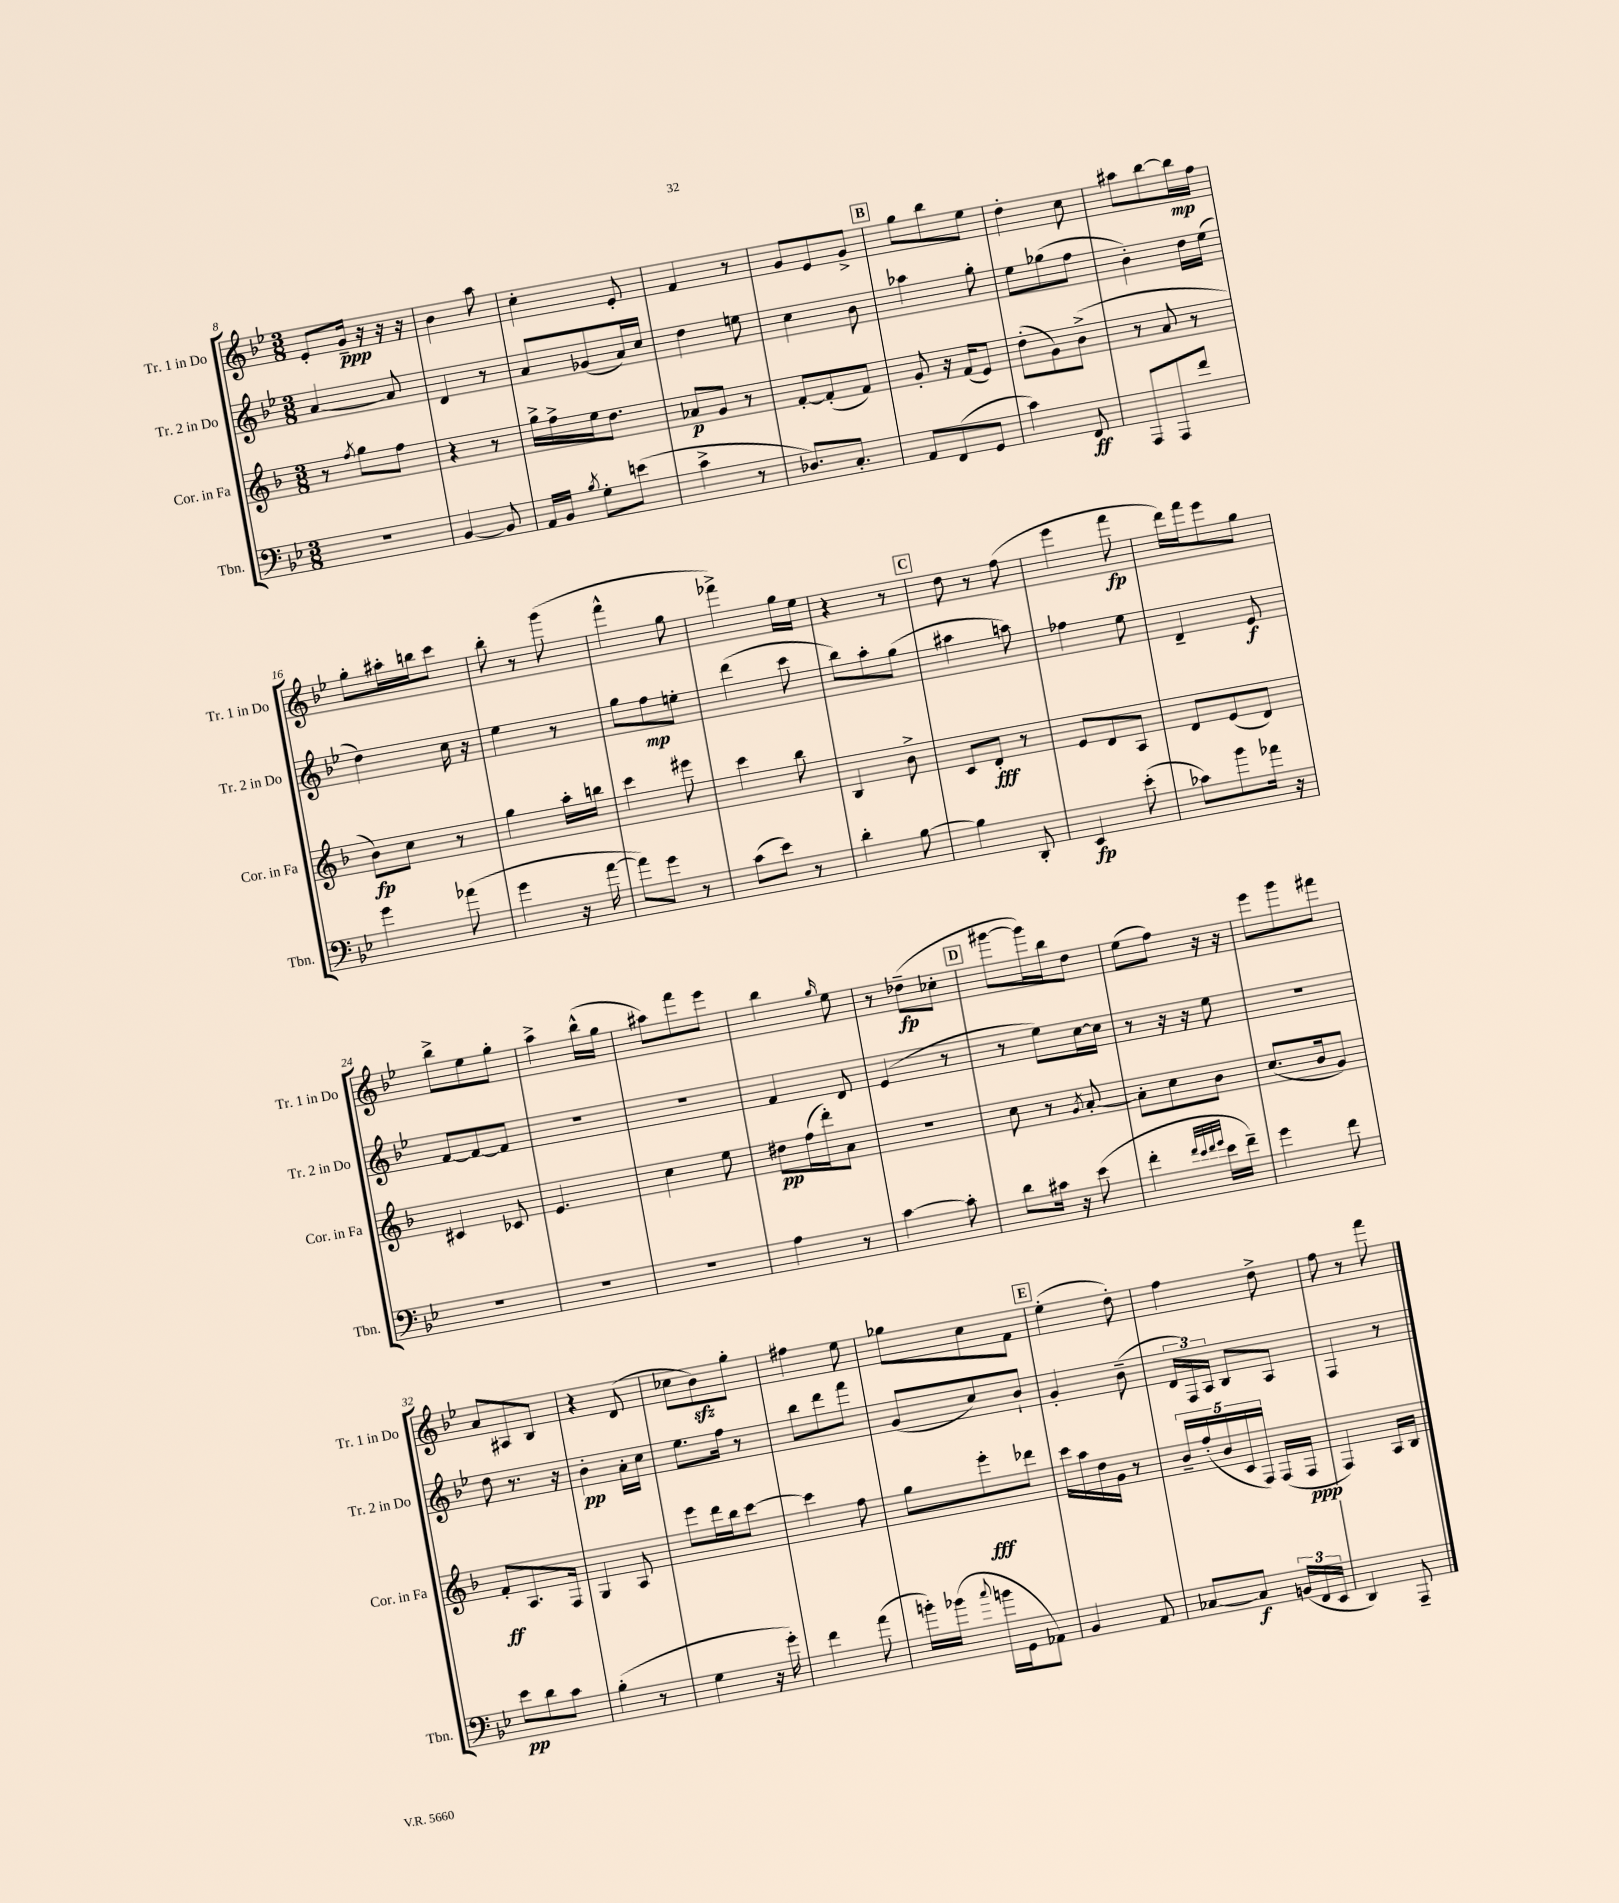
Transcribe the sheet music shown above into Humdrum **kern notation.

**kern	**dynam	**kern	**dynam	**kern	**dynam	**kern	**dynam
*part4	*part4	*part3	*part3	*part2	*part2	*part1	*part1
*staff4	*staff4	*staff3	*staff3	*staff2	*staff2	*staff1	*staff1
*I"Tbn.	*	*I"Cor. in Fa	*	*I"Tr. 2 in Do	*	*I"Tr. 1 in Do	*
*I'Tbn.	*	*I'Cor. in Fa	*	*I'Tr. 2 in Do	*	*I'Tr. 1 in Do	*
*clefF4	*	*clefG2	*	*clefG2	*	*clefG2	*
*k[b-e-]	*	*k[b-]	*	*k[b-e-]	*	*k[b-e-]	*
*M3/8	*	*M3/8	*	*M3/8	*	*M3/8	*
=8	=8	=8	=8	=8	=8	=8	=8
4.r	.	8r	.	[4a/	.	8e-'/L	.
.	.	8qff/	.	.	.	.	.
.	.	8gg\L	.	.	.	16g~/Jk	ppp
.	.	.	.	.	.	16r	.
.	.	8ff\J	.	8a/]	.	16r	.
.	.	.	.	.	.	16r	.
=9	=9	=9	=9	=9	=9	=9	=9
[4BB-/	.	4r	.	4d/	.	4b-\	.
8BB-/]	.	8r	.	8r	.	8aa\	.
=10	=10	=10	=10	=10	=10	=10	=10
16AA/LL	.	16gg^\LL	.	8a/L	.	4cc'\	.
16BB-/JJ	.	16ff^\	.	.	.	.	.
8qB-/	.	.	.	.	.	.	.
8G'\L	.	16ee\J	.	(8g-X/	.	.	.
.	.	8.dd\J	.	.	.	.	.
(8en\J	.	.	.	16a/L)	.	8e-'/	.
.	.	.	.	16cc/JJ	.	.	.
=11	=11	=11	=11	=11	=11	=11	=11
4c^\	.	8a-X/L	p	4dd\	.	4f/	.
.	.	8g/J	.	.	.	.	.
8r	.	8r	.	8een\	.	8r	.
=12	=12	=12	=12	=12	=12	=12	=12
8.D-X/L)	.	[8f'/L	.	4cc\	.	8g/L	.
.	.	(8f'/]	.	.	.	8e-/	.
8.C'/J	.	.	.	.	.	.	.
.	.	8f/J)	.	8b-\	.	8g^/J	.
!!LO:REH:place=s1:t=B
=13	=13	=13	=13	=13	=13	=13	=13
8AA/L	.	8g'/	.	4aa-X\	.	8gg\L	.
(8FF/	.	16r	.	.	.	8bb-\	.
.	.	(16f/KL	.	.	.	.	.
8GG/J	.	8e/J)	.	8gg'\	.	8ee-\J	.
=14	=14	=14	=14	=14	=14	=14	=14
4c\)	.	(8dd'\L	.	8ee-\L	.	4dd'\	.
.	.	8g\)	.	(8gg-X\	.	.	.
8FF/	ff	(8b-^\J	.	8ff\J	.	8cc\	.
=15	=15	=15	=15	=15	=15	=15	=15
8AAA/L	.	8r	.	4b-'\)	.	8aa#X\L	.
8AAA/	.	8a/	.	.	.	[8bb-\	.
8f/J	.	8r	.	16dd\LL	.	16bb-\L]	mp
.	.	.	.	(16ee-\JJ	.	16ff\JJ	.
!!LO:LB:g=z
=16	=16	=16	=16	=16	=16	=16	=16
4g\	.	8b-\L)	fp	4dd\)	.	8gg'\L	.
.	.	8cc\J	.	.	.	16aa#X'\L	.
.	.	.	.	.	.	16bbn\J	.
(8a-X\	.	8r	.	16cc\	.	8ccc\J	.
.	.	.	.	16r	.	.	.
=17	=17	=17	=17	=17	=17	=17	=17
4g\	.	4gg\	.	4ee-\	.	8bb-'\	.
.	.	.	.	.	.	8r	.
16r	.	16aa'\LL	.	8r	.	(8ggg\	.
[16a\	.	16bbn\JJ	.	.	.	.	.
=18	=18	=18	=18	=18	=18	=18	=18
8a\L])	.	4ccc\	.	8gg\L	.	4fff^^\	.
8g\J	.	.	.	8ff\	mp	.	.
8r	.	8eee#X\	.	8een'\J	.	8gg\	.
=19	=19	=19	=19	=19	=19	=19	=19
(8c\L	.	4ccc\	.	(4ddd\	.	4fff-X^\)	.
8e-\J)	.	.	.	.	.	.	.
8r	.	8bb-\	.	8ccc\	.	16gg\LL	.
.	.	.	.	.	.	16ee-\JJ	.
=20	=20	=20	=20	=20	=20	=20	=20
4d'\	.	4B-/	.	8bb-\L)	.	4r	.
.	.	.	.	8aa'\	.	.	.
[8B-\	.	8b-^\	.	(8gg\J	.	8r	.
!!LO:REH:place=s1:t=C
=21	=21	=21	=21	=21	=21	=21	=21
4B-\]	.	8c/L	.	4aa#X\	.	8dd\	.
.	.	8d'/J	fff	.	.	8r	.
8DD'/	.	8r	.	8aan\)	.	(8ff\	.
=22	=22	=22	=22	=22	=22	=22	=22
4EE-/	fp	8e/L	.	4ff-X\	.	4eee-\	.
.	.	8d/	.	.	.	.	.
(8e-'\	.	8A/J	.	8ee-\	.	8fff\	fp
=23	=23	=23	=23	=23	=23	=23	=23
8c-X\L)	.	8d/L	.	4d~/	.	16ddd\LL)	.
.	.	.	.	.	.	16fff\J	.
8b-\	.	(8e/	.	.	.	8eee-\	.
16a-X\Jk	.	8d/J)	.	8e-/	f	8gg\J	.
16r	.	.	.	.	.	.	.
!!LO:LB:g=z
=24	=24	=24	=24	=24	=24	=24	=24
4.r	.	4c#X/	.	[8f/L	.	8bb-^\L	.
.	.	.	.	8f/_	.	8ee-\	.
.	.	8c-X/	.	8f/J]	.	8gg'\J	.
=25	=25	=25	=25	=25	=25	=25	=25
4.r	.	4.e/	.	4.r	.	4aa^\	.
.	.	.	.	.	.	(16bb-^^\LL	.
.	.	.	.	.	.	16gg\JJ	.
=26	=26	=26	=26	=26	=26	=26	=26
4.r	.	4cc\	.	4.r	.	8aa#X\L)	.
.	.	.	.	.	.	8fff\	.
.	.	8ee\	.	.	.	8eee-\J	.
=27	=27	=27	=27	=27	=27	=27	=27
4A\	.	8dd#X\L	pp	4f/	.	4bb-\	.
.	.	(16ff\L	.	.	.	.	.
.	.	16ddd'\J)	.	.	.	.	.
.	.	.	.	.	.	16qqgg/	.
8r	.	8a\J	.	8d/	.	8ee-\	.
=28	=28	=28	=28	=28	=28	=28	=28
[4c\	.	4.r	.	(4e-/	.	8r	.
.	.	.	.	.	.	(8dd-X~\L	fp
8c'\]	.	.	.	8r	.	8cc-X'\J	.
!!LO:REH:place=s1:t=D
=29	=29	=29	=29	=29	=29	=29	=29
8d\L	.	8cc\	.	8r	.	[8ggg#X\L	.
16c#X\Jk	.	8r	.	8ee-\L)	.	16ggg#\L])	.
16r	.	.	.	.	.	16bb-\J	.
.	.	8qg/	.	.	.	.	.
(8e-\	.	[8a'/	.	[16cc\L	.	8dd\J	.
.	.	.	.	16cc\JJ]	.	.	.
=30	=30	=30	=30	=30	=30	=30	=30
4f'\	.	8a'\L]	.	8r	.	(8ee-\L	.
.	.	8cc\	.	16r	.	8ff\J)	.
.	.	.	.	16r	.	.	.
32qqf/LLL	.	.	.	.	.	.	.
32qqe-/	.	.	.	.	.	.	.
32qqf/	.	.	.	.	.	.	.
32qqg/JJJ	.	.	.	.	.	.	.
16e-\LL	.	8b-\J	.	8ee-\	.	16r	.
16f~\JJ)	.	.	.	.	.	16r	.
=31	=31	=31	=31	=31	=31	=31	=31
4g\	.	(8.cc/L	.	4.r	.	8eee-\L	.
.	.	.	.	.	.	8ggg\	.
.	.	16b-/k	.	.	.	.	.
8f\	.	8g/J)	.	.	.	8fff#X\J	.
!!LO:LB:g=z
=32	=32	=32	=32	=32	=32	=32	=32
8e-\L	pp	8f'/L	ff	8dd\	.	8a/L	.
8d\	.	8.A/	.	8.r	.	8A#X/	.
8c\J	.	.	.	.	.	8B-/J	.
.	.	16F/Jk	.	16r	.	.	.
=33	=33	=33	=33	=33	=33	=33	=33
(4B-'\	.	4G/	.	4b-'\	pp	4r	.
8r	.	8A/	.	16a'\LL	.	(8d/	.
.	.	.	.	16cc\JJ	.	.	.
=34	=34	=34	=34	=34	=34	=34	=34
4G\	.	8eee\L	.	8.ee-\L	.	8cc-X\L	.
.	.	16ddd\L	.	.	.	8b-zz\)	.
.	.	16bb-\J	.	16ff\Jk	.	.	.
16r	.	[8ccc\J	.	8r	.	8gg'\J	.
16g'\)	.	.	.	.	.	.	.
=35	=35	=35	=35	=35	=35	=35	=35
4f\	.	4ccc\]	.	8bb-\L	.	4ff#X\	.
.	.	.	.	8ddd\	.	.	.
(8a\	.	8ff\	.	8fff\J	.	8ee-\	.
=36	=36	=36	=36	=36	=36	=36	=36
16bn'\LL)	.	8gg\L	.	(8g/L	.	8gg-X\L	.
(16b-X\JJ	.	.	.	.	.	.	.
8qqcc/	.	.	.	.	.	.	.
16bn\LL	.	8eee'\	fff	8cc/)	.	8cc\	.
16GG\J	.	.	.	.	.	.	.
8AA-X\J)	.	8ddd-X\J	.	8b-`/J	.	8f\J	.
!!LO:REH:place=s1:t=E
=37	=37	=37	=37	=37	=37	=37	=37
4BB-/	.	16ccc\LL	.	4g'/	.	(4ee-'\	.
.	.	16aa\	.	.	.	.	.
.	.	16dd\	.	.	.	.	.
.	.	16g\JJ	.	.	.	.	.
8AA/	.	8r	.	(8b-~\	.	8dd'\)	.
=38	=38	=38	=38	=38	=38	=38	=38
[8C-X/L	.	20b-~/LL	.	24d/LL	.	4ff\	.
.	.	.	.	24F/)	.	.	.
.	.	(20ff'/	.	.	.	.	.
.	.	.	.	24A/JJ	.	.	.
.	.	20b-/	.	.	.	.	.
8C-/J]	f	.	.	8B-/L	.	.	.
.	.	20c/	.	.	.	.	.
.	.	20F/JJ)	.	.	.	.	.
(24BBn/LL	.	(16F/LL	.	8A/J	.	8dd^\	.
24FF/	.	.	.	.	.	.	.
.	.	16F/JJ	ppp	.	.	.	.
24EE-/JJ	.	.	.	.	.	.	.
=39	=39	=39	=39	=39	=39	=39	=39
4DD/)	.	4F/)	.	4F/	.	8ff\	.
.	.	.	.	.	.	8r	.
8AAA~/	.	16A/LL	.	8r	.	8fff\	.
.	.	16B-/JJ	.	.	.	.	.
==	==	==	==	==	==	==	==
*-	*-	*-	*-	*-	*-	*-	*-
